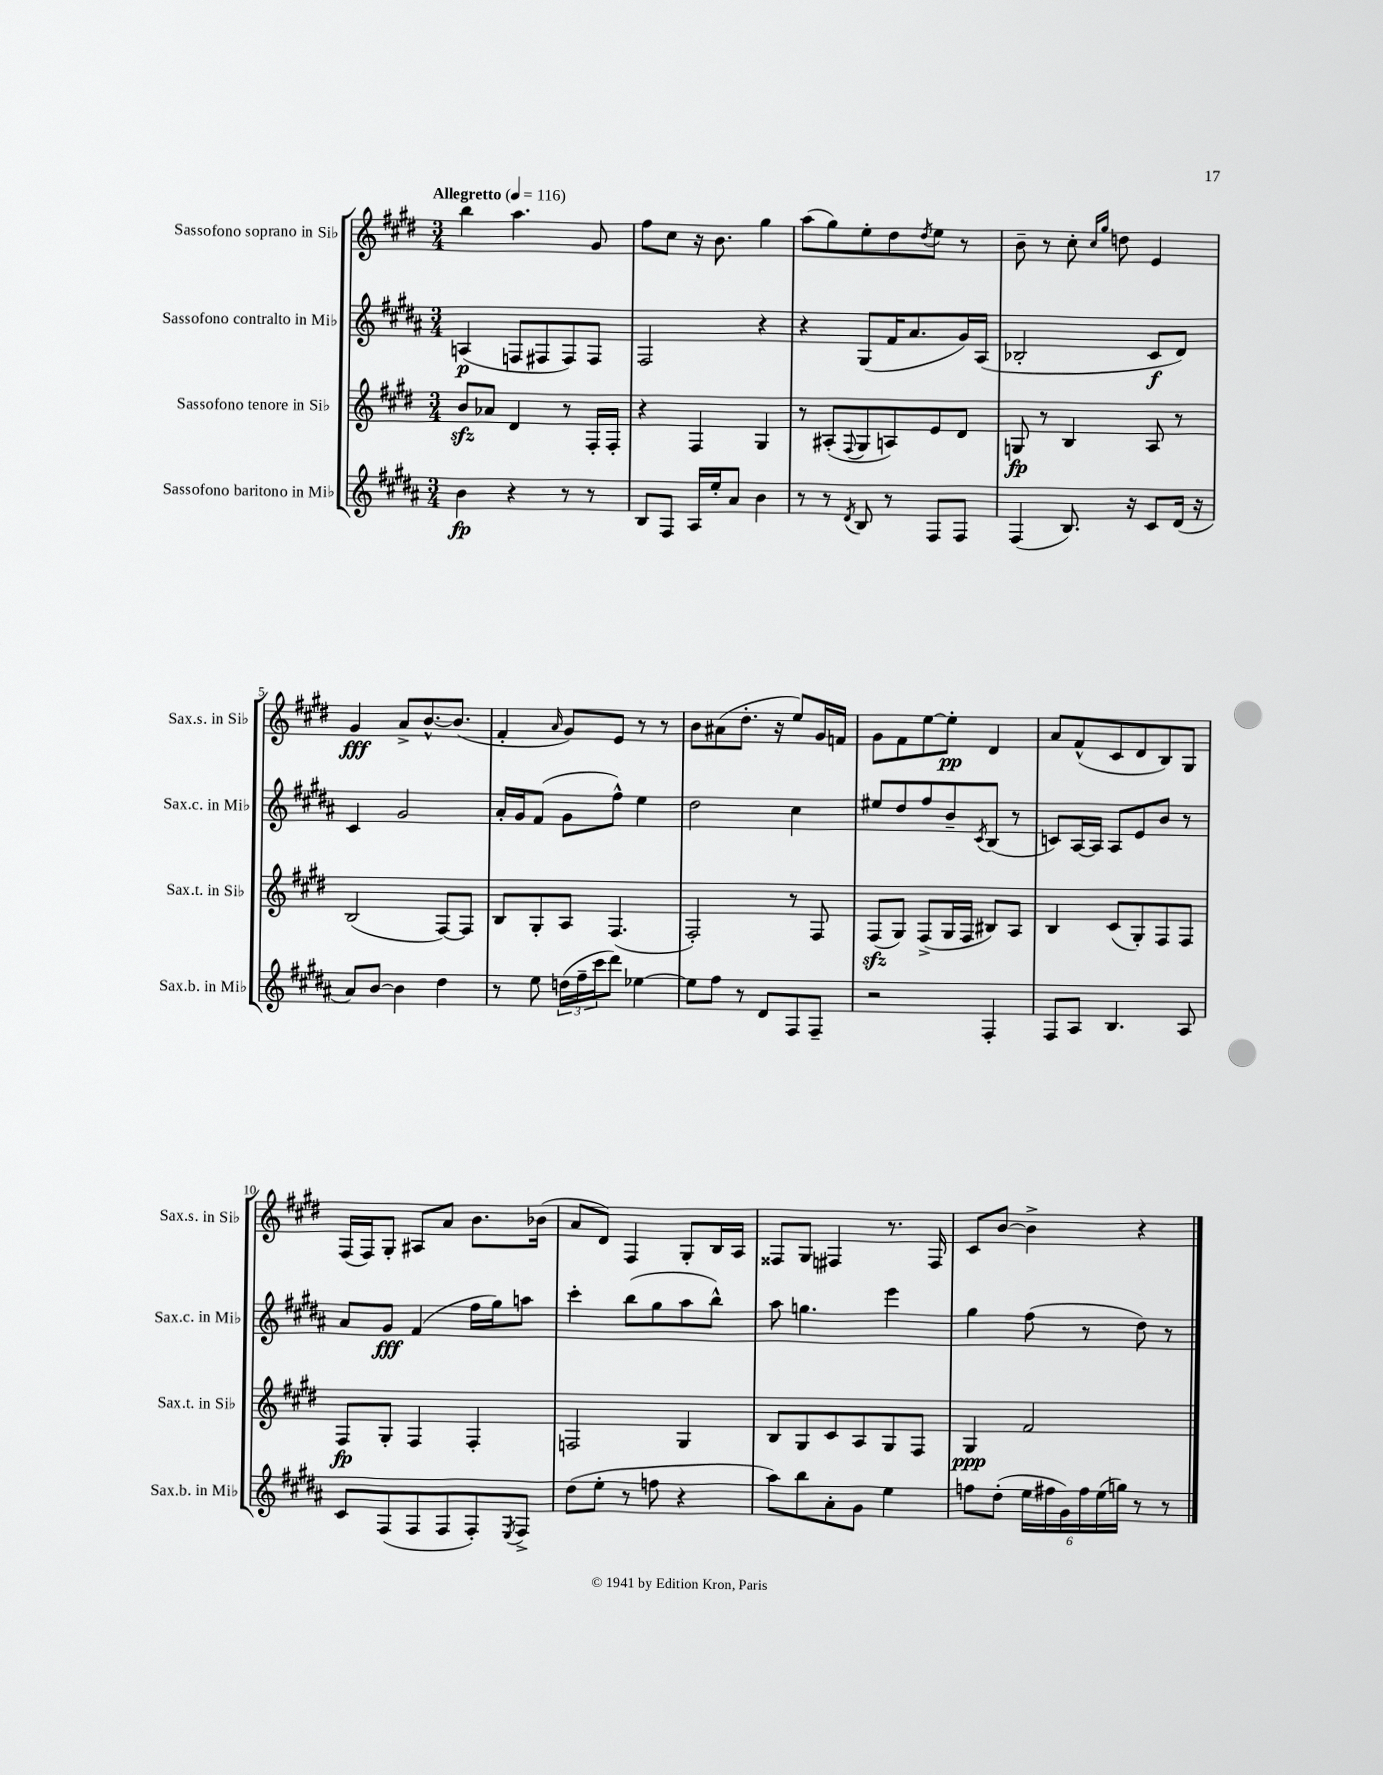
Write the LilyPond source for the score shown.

<<
\new StaffGroup <<
\new Staff = "s0" \with { instrumentName = "Sassofono soprano in Sib" shortInstrumentName = "Sax.s. in Sib" } {
    \clef treble \key e \major \numericTimeSignature \time 3/4 \tempo "Allegretto" 4 = 116
    b''4 a''4. gis'8 |
    fis''8 cis''8 r16 b'8. gis''4 |
    a''8( gis''8) e''8-. dis''8 \acciaccatura { dis''8 } e''8 r8 |
    b'8-- r8 cis''8-. \grace { cis''16 gis''16 } d''8 e'4 |
    gis'4\fff a'8-> b'8.~-^ b'8.( |
    fis'4-. \grace { a'16 } gis'8) e'8 r8 r8 |
    b'8 ais'8( dis''8.-. r16 e''8) gis'16 f'16 |
    gis'8 fis'8 e''8~ e''8-.\pp dis'4 |
    a'8 fis'8-^( cis'8 dis'8 b8) gis8 |
    fis16( fis16) gis8-. ais8 a'8 b'8. bes'16( |
    a'8 dis'8) fis4 gis8-. b16 a16 |
    fisis8 gis8 fis4 r8. fis16 |
    cis'8 b'8~ b'4-> r4 \bar "|." |
}
\new Staff = "s1" \with { instrumentName = "Sassofono contralto in Mib" shortInstrumentName = "Sax.c. in Mib" } {
    \clef treble \key b \major \numericTimeSignature \time 3/4
    a4\p( f8 fis8 fis8) fis8 |
    fis2 r4 |
    r4 gis8( fis'16 ais'8. gis'16) ais16( |
    bes2-. cis'8\f dis'8) |
    cis'4 gis'2 |
    ais'16-. gis'16 fis'8( gis'8 fis''8-^) e''4 |
    dis''2 cis''4 |
    eis''8 dis''8 fis''8 b'8-- \acciaccatura { cis'8 } b8( r8 |
    c'8) ais16~ ais16 ais8 e'8 b'8 r8 |
    ais'8 gis'8\fff fis'4( fis''16 gis''16) a''8 |
    cis'''4-. b''8( gis''8 ais''8 b''8-^) |
    ais''8 g''4. e'''4 |
    gis''4 fis''8( r8 dis''8) r8 \bar "|." |
}
\new Staff = "s2" \with { instrumentName = "Sassofono tenore in Sib" shortInstrumentName = "Sax.t. in Sib" } {
    \clef treble \key e \major \numericTimeSignature \time 3/4
    b'8\sfz aes'8 dis'4 r8 fis16-. fis16-. |
    r4 fis4 gis4 |
    r8 ais8-.( \appoggiatura { fis8 } gis8 a8) e'8 dis'8 |
    g8\fp r8 b4 a8 r8 |
    b2( fis8~) fis8 |
    b8 gis8-. a8 fis4.( |
    fis2-.) r8 fis8 |
    fis8\sfz( gis8) fis8->( gis16 fis16 bis8) a8 |
    b4 cis'8( gis8-.) fis8 fis8 |
    fis8\fp gis8-. fis4 fis4-. |
    f2 gis4 |
    b8 gis8 cis'8 a8 gis8 fis8 |
    gis4\ppp fis'2 \bar "|." |
}
\new Staff = "s3" \with { instrumentName = "Sassofono baritono in Mib" shortInstrumentName = "Sax.b. in Mib" } {
    \clef treble \key b \major \numericTimeSignature \time 3/4
    b'4\fp r4 r8 r8 |
    b8 fis8 ais16 e''16-. ais'8 b'4 |
    r8 r8 \acciaccatura { dis'8 } b8 r8 fis8 fis8 |
    fis4( b8.) r16 cis'8 dis'16( r16 |
    ais'8) b'8~ b'4 dis''4 |
    r8 e''8 \tuplet 3/2 { d''16( fis''16-- cis'''16 } dis'''8) ees''4~ |
    ees''8 fis''8 r8 dis'8 fis8 fis8-- |
    r2 fis4-. |
    fis8 ais8 b4. ais8 |
    cis'8 fis8( fis8 fis8 fis8-.) \acciaccatura { e8 } fis8-> |
    dis''8( e''8-. r8 f''8 r4 |
    ais''8) b''8 ais'8-. gis'8 e''4 |
    f''8 dis''8-.( \tuplet 6/4 { e''16 fis''16 gis'16) fis''16 e''16( g''16) } r8 r8 \bar "|." |
}
>>
>>
